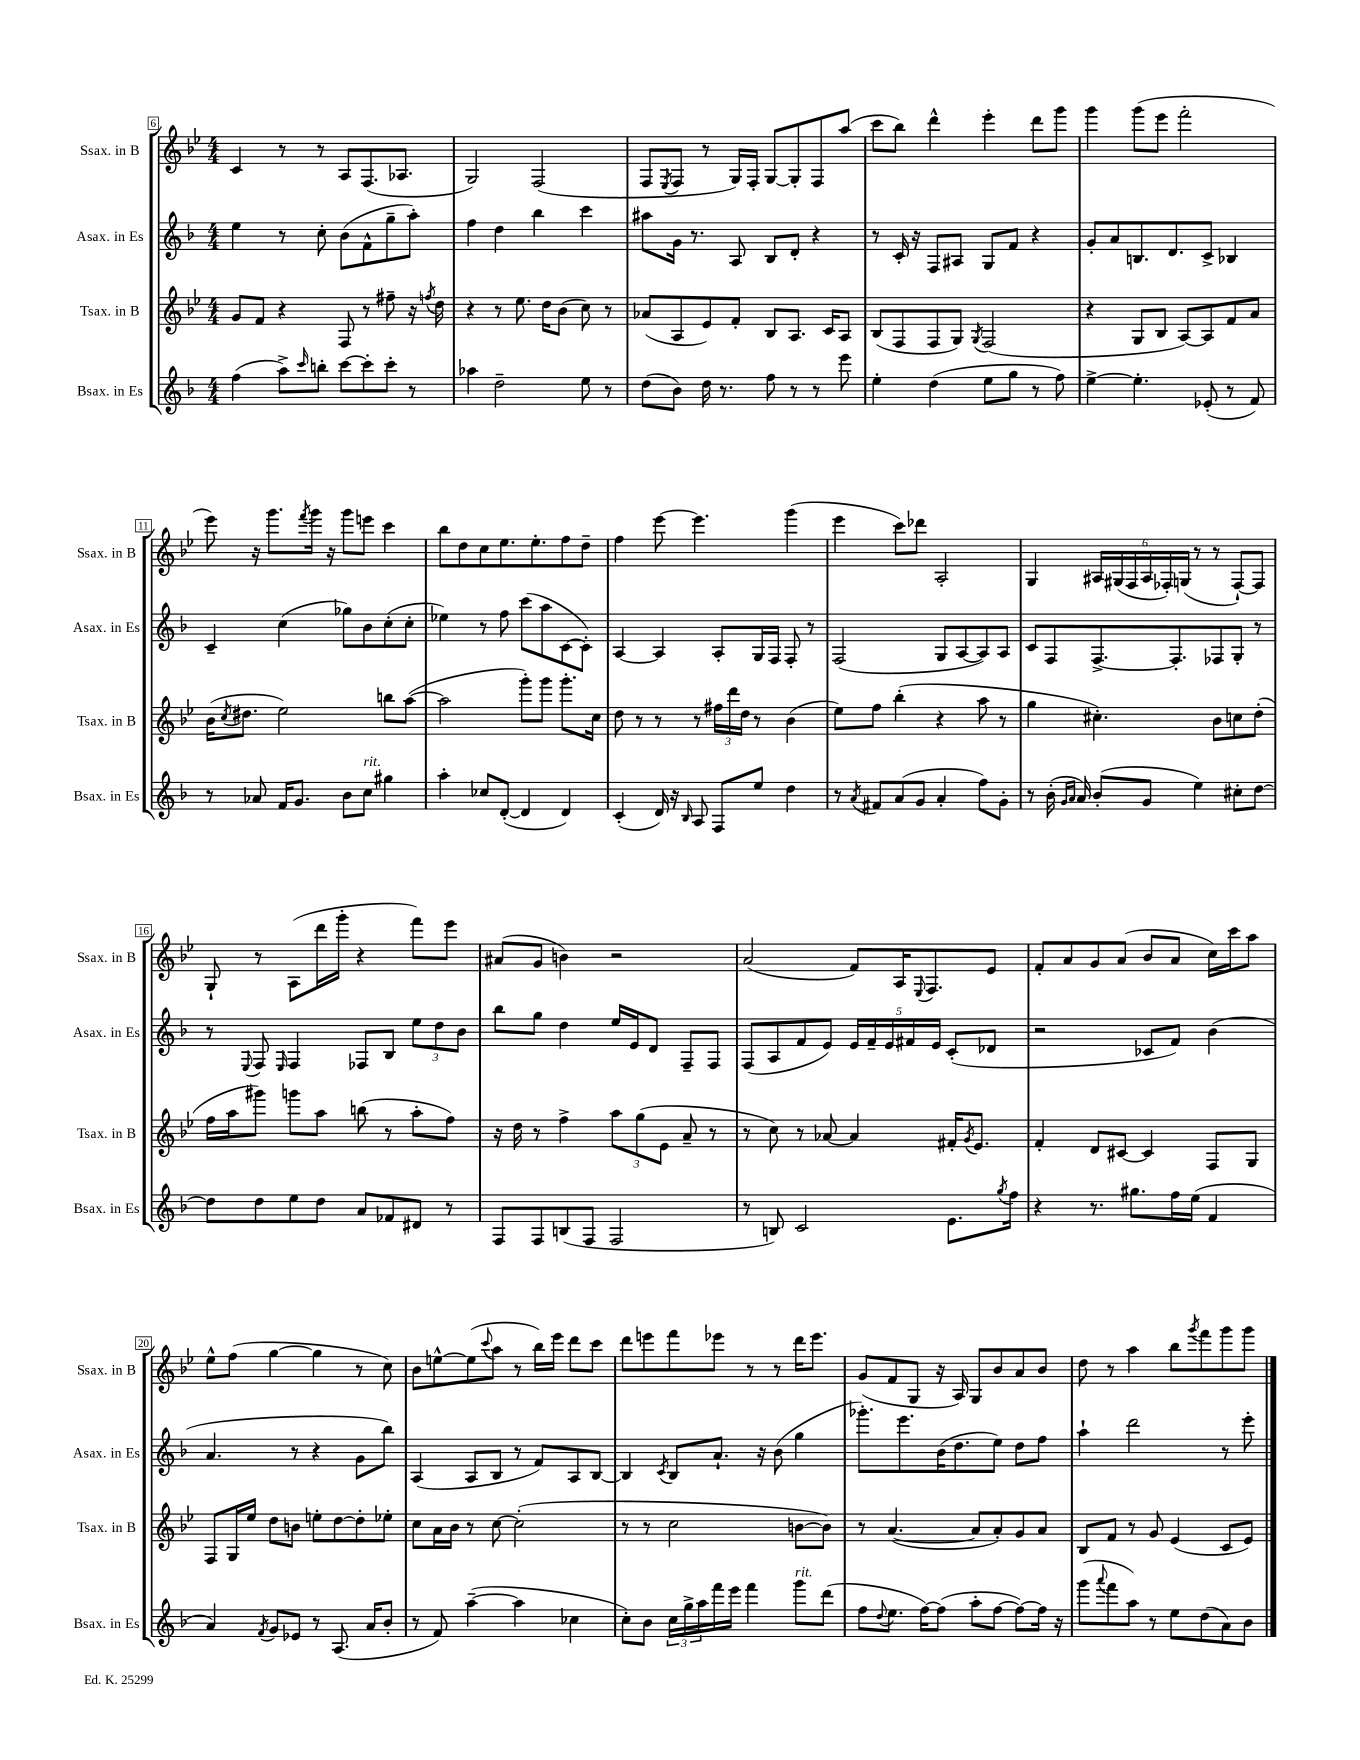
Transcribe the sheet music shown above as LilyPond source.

<<
\new StaffGroup <<
\new Staff = "s0" \with { instrumentName = "Ssax. in B" shortInstrumentName = "Ssax. in B" } {
    \clef treble \key bes \major \numericTimeSignature \time 4/4
    c'4 r8 r8 a8 f8.( aes8. |
    g2) f2( |
    f8 \acciaccatura { ees8 } f8 r8 g16) f16-. g8~ g8-. f8 a''8( |
    c'''8 bes''8) d'''4-^ ees'''4-. d'''8 g'''8 |
    g'''4 g'''8( ees'''8 f'''2-. |
    ees'''8) r16 g'''8. \acciaccatura { f'''8 } g'''16 r16 g'''8 e'''8 c'''4 |
    bes''8 d''8 c''8 ees''8. ees''8.-. f''8 d''8-- |
    f''4 ees'''8~ ees'''4. g'''4( |
    ees'''4 c'''8) des'''8 a2-. |
    g4 \tuplet 6/4 { ais16 gis16( f16 ais16 fes16-.) g16( } r8 r8 fes8~-!) fes8 |
    g8-! r8 a8( d'''16 g'''16-. r4 f'''8) ees'''8 |
    ais'8( g'8 b'4) r2 |
    a'2( f'8) a16 \appoggiatura { ees8 } f8. ees'8 |
    f'8-. a'8 g'8 a'8( bes'8 a'8 c''16) c'''16 a''8 |
    ees''8-^ f''8( g''4~ g''4 r8 c''8) |
    bes'8 e''8~-^ e''8( \appoggiatura { c'''8 } a''8 r8 bes''16) ees'''16 d'''8 c'''8 |
    d'''8 e'''8 f'''8 ees'''8 r8 r8 d'''16 ees'''8. |
    g'8( f'8 g8 r16 a16) g8 bes'8 a'8 bes'8 |
    d''8 r8 a''4 bes''8 \acciaccatura { g'''8 } f'''8 g'''8 g'''8 \bar "|." |
}
\new Staff = "s1" \with { instrumentName = "Asax. in Es" shortInstrumentName = "Asax. in Es" } {
    \clef treble \key f \major \numericTimeSignature \time 4/4
    e''4 r8 c''8-. bes'8( f'8-^ g''8-- a''8-.) |
    f''4 d''4 bes''4 c'''4 |
    ais''8 g'16 r8. a8 bes8 d'8-. r4 |
    r8 c'16-. r16 f8 ais8 g8 f'8 r4 |
    g'8-. a'8 b8. d'8. c'8-> bes4 |
    c'4-- c''4( ges''8) bes'8 c''8-.( c''8-. |
    ees''4) r8 f''8 c'''8( a''8 c'8~ c'8-.) |
    a4~ a4 a8-. g16 f16 f8-. r8 |
    f2( g8 a8~ a8) a8 |
    c'8 f8 f8.~-> f8.-. fes8 g8-. r8 |
    r8 \appoggiatura { e8 } f8 \grace { e16 } f4 fes8 bes8 \tuplet 3/2 { e''8 d''8 bes'8 } |
    bes''8 g''8 d''4 e''16 e'16 d'8 f8-- f8 |
    f8( a8 f'8 e'8) \tuplet 5/4 { e'16 f'16-- e'16 fis'16 e'16 } c'8-.( des'8 |
    r2 ces'8 f'8) bes'4( |
    a'4. r8 r4 g'8 bes''8) |
    a4( a8 bes8 r8 f'8) a8 bes8~ |
    bes4 \acciaccatura { c'8 } bes8 a'8.-! r16 bes'8( g''4 |
    ges'''8.-.) e'''8. bes'16( d''8. e''8) d''8 f''8 |
    a''4-! d'''2 r8 e'''8-. \bar "|." |
}
\new Staff = "s2" \with { instrumentName = "Tsax. in B" shortInstrumentName = "Tsax. in B" } {
    \clef treble \key bes \major \numericTimeSignature \time 4/4
    g'8 f'8 r4 f8 r8 fis''8-- r16 \acciaccatura { f''8 } d''16 |
    r4 r8 ees''8. d''16 bes'8( c''8) r8 |
    aes'8( a8 ees'8) f'8-. bes8 a8. c'16 a8 |
    bes8( f8 f8 g8) \acciaccatura { g8 } f2( |
    r4 g8 bes8 a8~) a8 f'8 a'8 |
    bes'16( \acciaccatura { c''8 } dis''8. ees''2) b''8 a''8~( |
    a''2 g'''8-.) g'''8 g'''8.-. c''16 |
    d''8 r8 r8 r8 \tuplet 3/2 { fis''16 d'''16 d''16 } r8 bes'4( |
    ees''8) f''8 bes''4-.( r4 a''8 r8 |
    g''4 cis''4.-.) bes'8 c''8 d''8-.( |
    f''16 a''16 gis'''8) g'''8 a''8 b''8( r8 a''8-. f''8) |
    r16 d''16 r8 f''4-> \tuplet 3/2 { a''8 g''8( ees'8 } a'8-- r8 |
    r8 c''8) r8 aes'8~ aes'4 fis'16-. \acciaccatura { g'8 } ees'8. |
    f'4-. d'8 cis'8~ cis'4 f8 g8 |
    f8 g16 ees''16 d''8 b'8 e''8-. d''8~ d''8-. ees''8-. |
    c''8 a'16 bes'16 r8 c''8~ c''2-.( |
    r8 r8 c''2 b'8~ b'8) |
    r8 a'4.~( a'8 a'8-.) g'8 a'8 |
    bes8 f'8 r8 g'8 ees'4( c'8 ees'8) \bar "|." |
}
\new Staff = "s3" \with { instrumentName = "Bsax. in Es" shortInstrumentName = "Bsax. in Es" } {
    \clef treble \key f \major \numericTimeSignature \time 4/4
    f''4( a''8->) \grace { c'''16 } b''8-. c'''8~ c'''8-. c'''8-. r8 |
    aes''4 d''2-- e''8 r8 |
    d''8( bes'8) d''16 r8. f''8 r8 r8 e'''8 |
    e''4-. d''4( e''8 g''8 r8 f''8) |
    e''4~-> e''4.-. ees'8-.( r8 f'8) |
    r8 aes'8 f'16 g'8. bes'8 c''8^\markup { \italic "rit." } gis''4 |
    a''4-. ces''8 d'8~-.( d'4 d'4) |
    c'4-.( d'16) r16 \grace { bes16 } a8 f8 e''8 d''4 |
    r8 \acciaccatura { a'8 } fis'8 a'8( g'8 a'4-. f''8) g'8-. |
    r8 bes'16-.( \grace { g'16 a'16 } a'16) bes'8-.( g'8 e''4) cis''8-. d''8~ |
    d''8 d''8 e''8 d''8 a'8 fes'8 dis'8 r8 |
    f8 f8 b8( f8 f2 |
    r8 b8) c'2 e'8. \acciaccatura { g''8 } f''16 |
    r4 r8. gis''8. f''16 e''16( f'4 |
    a'4) \acciaccatura { f'8 } g'8 ees'8 r8 a8.( a'16 bes'8-. |
    r8 f'8) a''4~--( a''4 ces''4 |
    c''8-.) bes'8 \tuplet 3/2 { c''16 g''16-> a''16 } f'''16 e'''16 f'''4 g'''8^\markup { \italic "rit." } d'''8( |
    f''8 \appoggiatura { d''8 } e''8. f''16~) f''8( a''8-. f''8~ f''8~) f''16 r16 |
    g'''8( \appoggiatura { a'''8 } f'''8 a''8) r8 e''8 d''8( a'8) bes'8 \bar "|." |
}
>>
>>
\layout { \context { \Score currentBarNumber = #6 \override BarNumber.stencil = #(make-stencil-boxer 0.1 0.3 ly:text-interface::print) } }
